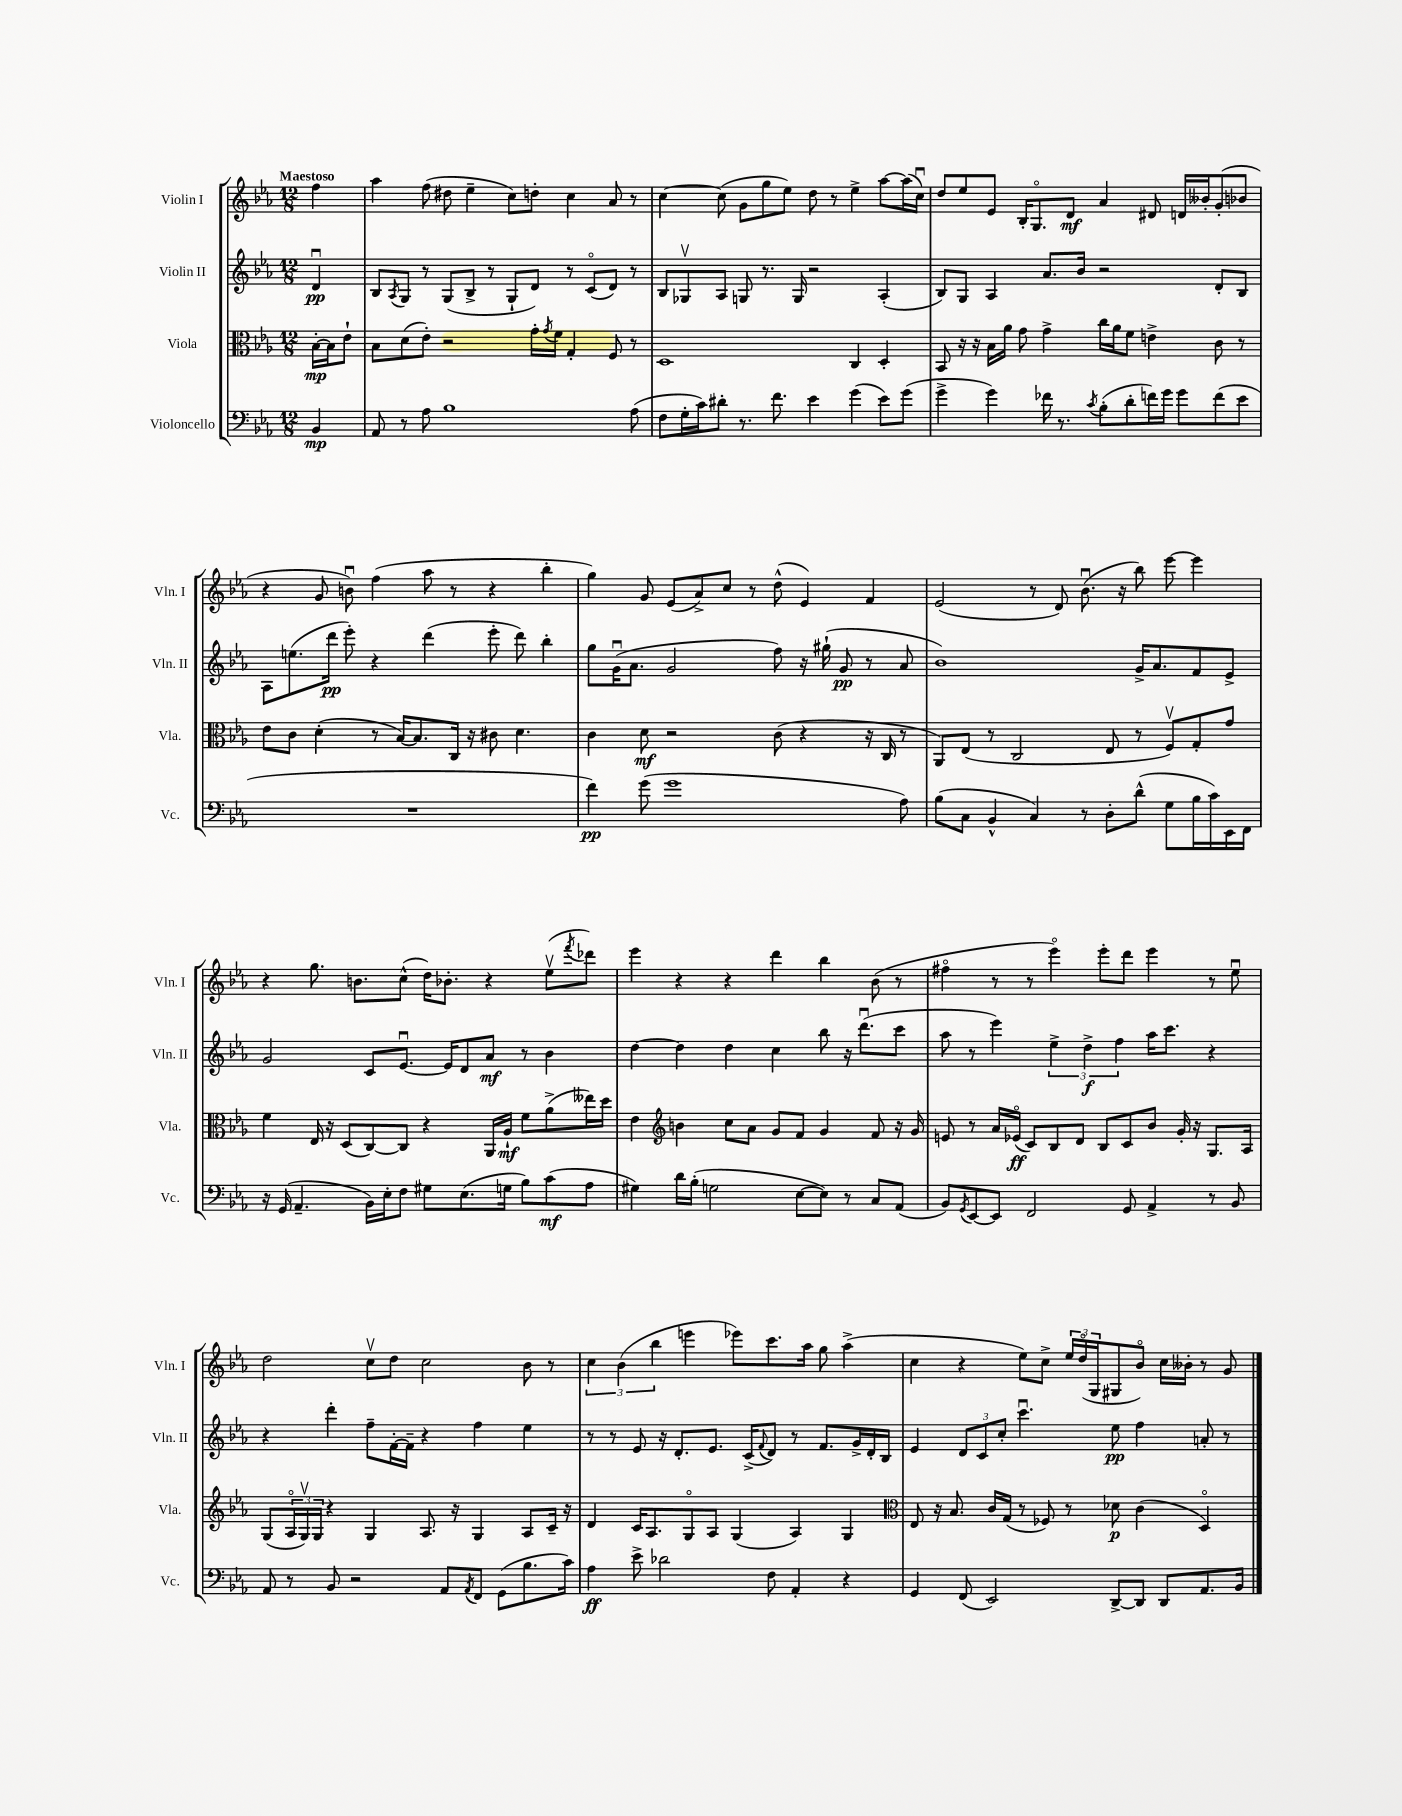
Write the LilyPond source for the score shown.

<<
\new StaffGroup <<
\new Staff = "s0" \with { instrumentName = "Violin I" shortInstrumentName = "Vln. I" } {
    \clef treble \key ees \major \numericTimeSignature \time 12/8 \partial 4 \tempo "Maestoso"
    f''4 |
    aes''4 f''8( dis''8 ees''4-- c''8) d''8-. c''4 aes'8 r8 |
    c''4~ c''8( g'8 g''8 ees''8) d''8 r8 ees''4-> aes''8~ aes''16( c''16\downbow) |
    d''8 ees''8 ees'8 bes16-. g8.\flageolet d'8\mf aes'4 dis'8 d'16 beses'16-. g'8-.( bes'8 |
    r4 g'8 b'8\downbow) f''4( aes''8 r8 r4 bes''4-. |
    g''4) g'8 ees'8( aes'8->) c''8 r8 d''8-^( ees'4) f'4 |
    ees'2( r8 d'8) bes'8.\downbow( r16 bes''8) ees'''8~ ees'''4 |
    r4 g''8. b'8. c''8-^( d''16) bes'8.-. r4 ees''8\upbow( \acciaccatura { f'''8 } des'''8) |
    ees'''4 r4 r4 d'''4 bes''4 bes'8( r8 |
    fis''4\flageolet r8 r8 ees'''4\flageolet) ees'''8-. d'''8 ees'''4 r8 ees''8\downbow |
    d''2 c''8\upbow d''8 c''2 bes'8 r8 |
    \tuplet 3/2 { c''4 bes'4( bes''4 } e'''4 ees'''8) c'''8. aes''16 g''8 aes''4->( |
    c''4 r4 ees''8) c''8-> \tuplet 3/2 { ees''16 d''16\flageolet( g16 } gis8 bes'8\flageolet) c''16 beses'16-. r8 g'8 \bar "|." |
}
\new Staff = "s1" \with { instrumentName = "Violin II" shortInstrumentName = "Vln. II" } {
    \clef treble \key ees \major \numericTimeSignature \time 12/8 \partial 4
    d'4\downbow\pp |
    bes8 \acciaccatura { aes8 } g8 r8 g8( bes8-> r8 g8-! d'8) r8 c'8\flageolet( d'8) r8 |
    bes8 ges8\upbow aes8 g8 r8. g16 r2 aes4-.( |
    bes8) g8 aes4 aes'8. bes'16 r2 d'8-. bes8 |
    aes8 e''8.( d'''16\pp ees'''8-.) r4 d'''4( ees'''8-. d'''8) bes''4-. |
    g''8 g'16\downbow( aes'8. g'2 f''8) r16 gis''16-!( g'8\pp r8 aes'8 |
    bes'1) g'16-> aes'8. f'8 ees'8-> |
    g'2 c'8 ees'8.~\downbow ees'16 d'8 aes'8\mf r8 bes'4 |
    d''4~ d''4 d''4 c''4 bes''8 r16 d'''8.\downbow( c'''8 |
    aes''8 r8 ees'''4) \tuplet 3/2 { ees''4-> d''4->\f f''4 } aes''16 c'''8. r4 |
    r4 d'''4-. f''8-- f'16~-. f'16-- r4 f''4 ees''4 |
    r8 r8 ees'8 r16 d'8.-. ees'8. c'16->( \appoggiatura { f'8 } d'8) r8 f'8. g'16-> d'16-. bes16 |
    ees'4 \tuplet 3/2 { d'8 c'8 c''8-. } c'''4.\downbow ees''8\pp f''4 a'8-. r8 \bar "|." |
}
\new Staff = "s2" \with { instrumentName = "Viola" shortInstrumentName = "Vla." } {
    \clef alto \key ees \major \numericTimeSignature \time 12/8 \partial 4
    bes16~-.\mp bes16 ees'8-! |
    bes8 d'8( ees'8-.) r2 g'16-. \acciaccatura { g'8 } f'16 g4-. f8 r8 |
    d1 c4 d4-. |
    bes,8 r16 r16 bes16 aes'16 g'8 g'4-> c''16 aes'16 f'8 e'4-> c'8 r8 |
    ees'8 c'8 d'4-.( r8 bes16~) bes8. c16 r16 cis'8 d'4. |
    c'4 d'8\mf r2 c'8( r4 r16 c16 r8 |
    aes,8) ees8( r8 c2 ees8 r8 f8\upbow) g8-. g'8 |
    f'4 ees16 r16 d8( c8~) c8 r4 aes,16 aes16-!\mf f'8 aes'8->( eeses''16) d''16 |
    ees'4 \clef treble b'4 c''8 aes'8 g'8 f'8 g'4 f'8 r16 g'16 |
    e'8 r8 aes'16 ees'16\flageolet\ff( c'8) bes8 d'8 bes8 c'8 bes'8 g'16-. r16 g8. aes16 |
    g8( \tuplet 3/2 { aes16\flageolet g16\upbow) g16 } r4 g4 aes8. r16 g4 aes8 c'16-- r16 |
    d'4 c'16 aes8. g8\flageolet aes8 g4( aes4) g4 |
    \clef alto ees8 r16 bes8. c'16 g16( r8 fes8) r8 des'8\p c'4( d4\flageolet) \bar "|." |
}
\new Staff = "s3" \with { instrumentName = "Violoncello" shortInstrumentName = "Vc." } {
    \clef bass \key ees \major \numericTimeSignature \time 12/8 \partial 4
    bes,4\mp |
    aes,8 r8 aes8 bes1 aes8( |
    f8 g16-. c'16) dis'8-. r8. f'8. ees'4 g'4( ees'8) g'8( |
    g'4-> g'4) fes'16 r8. \acciaccatura { c'8 } bes8-.( d'8-. f'16) g'16 g'8 f'8( ees'8 |
    R1. |
    f'4\pp) g'8( g'1 aes8) |
    bes8( c8 bes,4-^ c4) r8 d8-. d'8-^( g8 bes16 c'16) ees,16 f,16 |
    r16 g,16( aes,4.-- bes,16) ees16-. f8 gis8 ees8.( g16 bes8) c'8\mf( aes8 |
    gis4) d'16 bes16-.( g2 ees8~ ees8) r8 c8 aes,8( |
    bes,8) \acciaccatura { g,8 } ees,8~ ees,8 f,2 g,8 aes,4-> r8 bes,8 |
    aes,8 r8 bes,8 r2 aes,8 \acciaccatura { aes,8 } f,8 g,8( bes8. c'16) |
    aes4\ff ees'8-> des'2 f8 aes,4-. r4 |
    g,4 f,8( ees,2) d,8~-> d,8 d,8 aes,8. bes,16 \bar "|." |
}
>>
>>
\layout { \context { \Score \remove "Bar_number_engraver" } }
